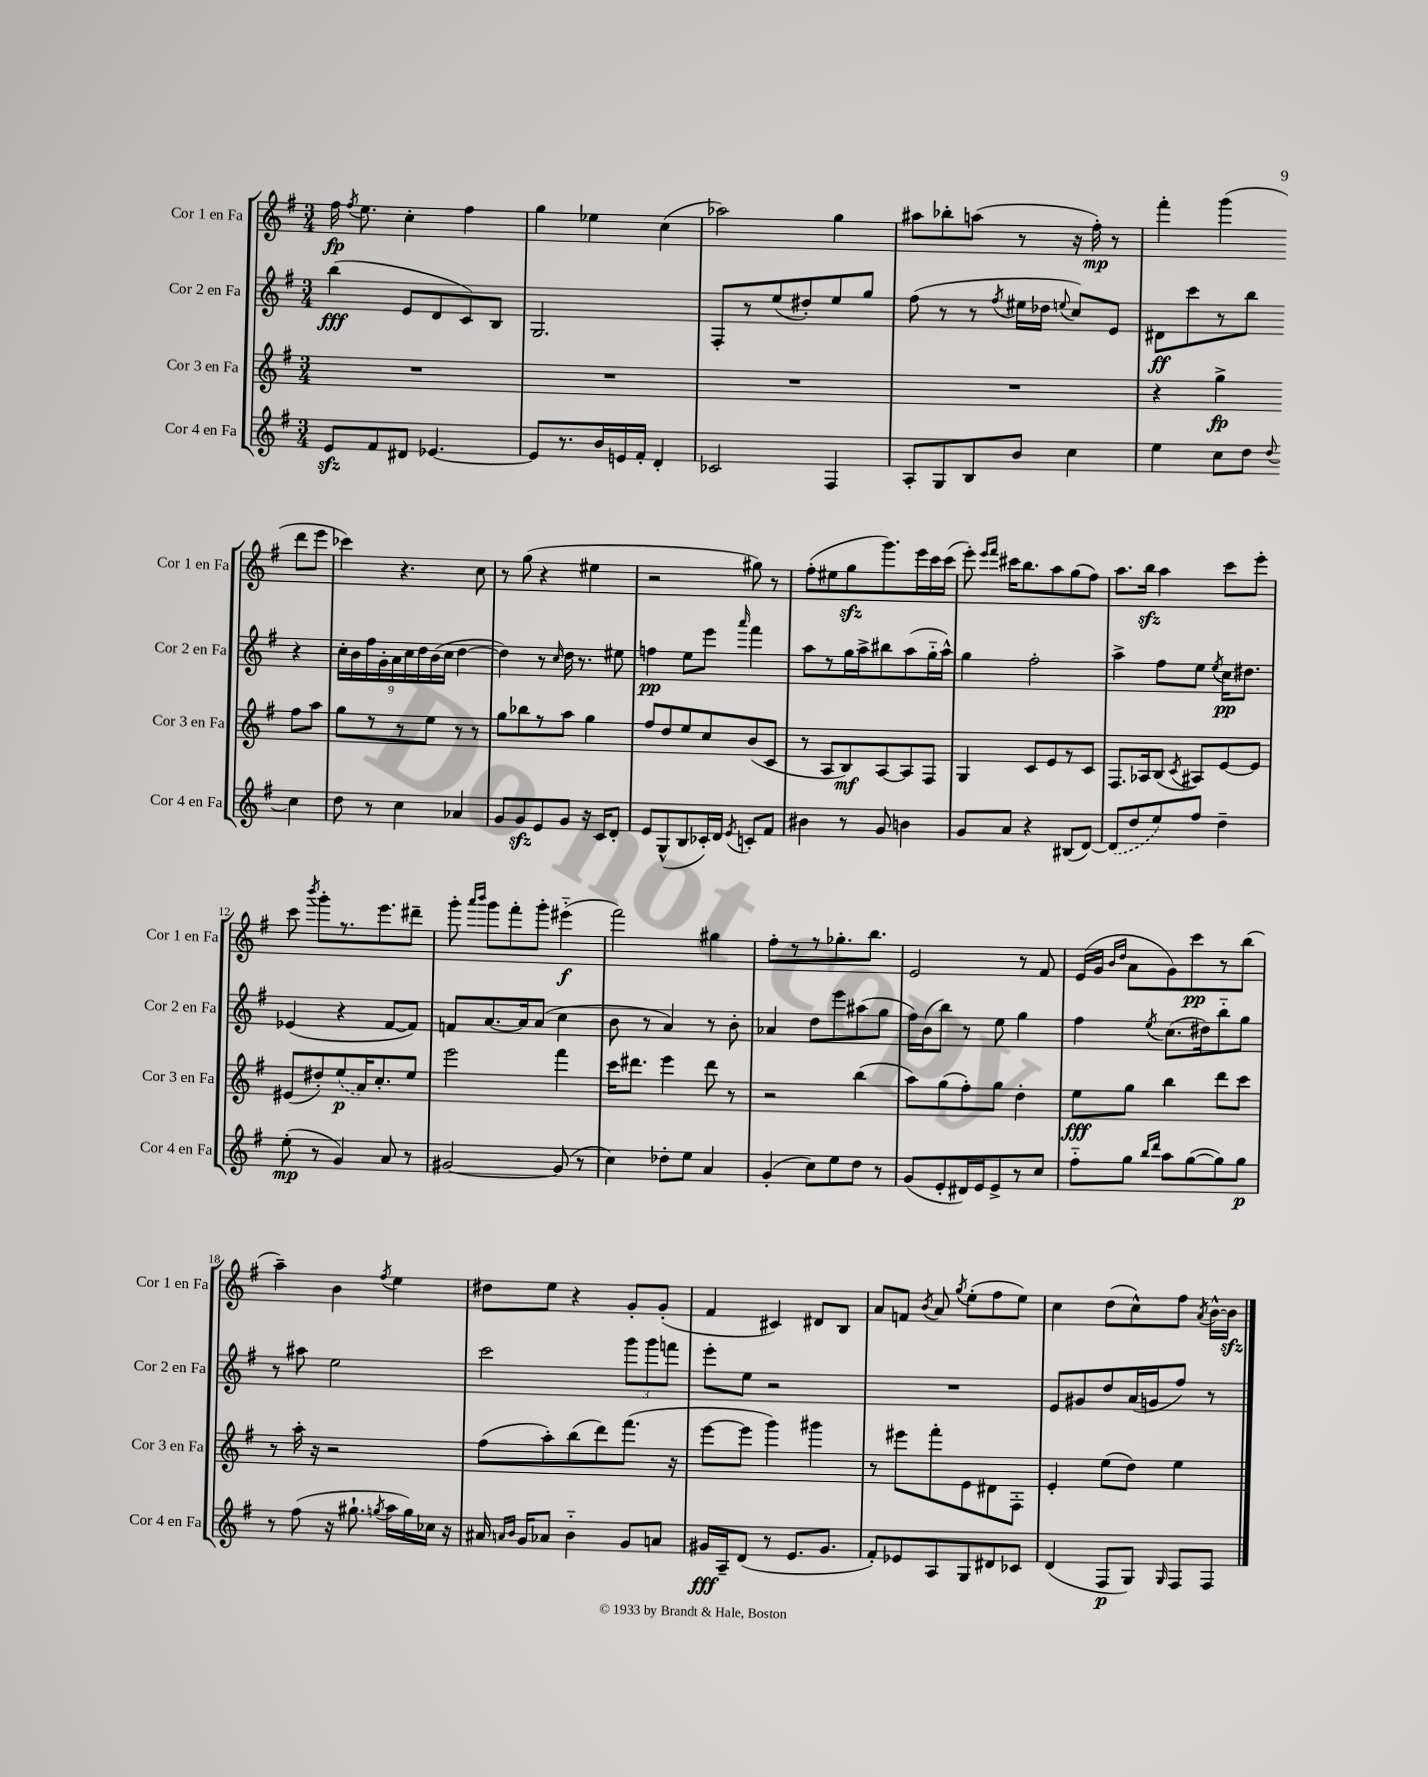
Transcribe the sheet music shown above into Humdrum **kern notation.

**kern	**dynam	**kern	**dynam	**kern	**dynam	**kern	**dynam
*part4	*part4	*part3	*part3	*part2	*part2	*part1	*part1
*staff4	*staff4	*staff3	*staff3	*staff2	*staff2	*staff1	*staff1
*I"Cor 4 en Fa	*	*I"Cor 3 en Fa	*	*I"Cor 2 en Fa	*	*I"Cor 1 en Fa	*
*I'Cor 4 en Fa	*	*I'Cor 3 en Fa	*	*I'Cor 2 en Fa	*	*I'Cor 1 en Fa	*
*clefG2	*	*clefG2	*	*clefG2	*	*clefG2	*
*k[f#]	*	*k[f#]	*	*k[f#]	*	*k[f#]	*
*M3/4	*	*M3/4	*	*M3/4	*	*M3/4	*
=1	=1	=1	=1	=1	=1	=1	=1
8ezz/L	.	2.r	.	(4bb\	fff	16ff#\	fp
.	.	.	.	.	.	8qff#/	.
.	.	.	.	.	.	8.ee\	.
8f#/	.	.	.	.	.	.	.
8d#X/J	.	.	.	8e/L	.	4cc'\	.
[4.e-X/	.	.	.	8d/	.	.	.
.	.	.	.	8c/)	.	4ff#\	.
.	.	.	.	8B/J	.	.	.
=2	=2	=2	=2	=2	=2	=2	=2
8e-/L]	.	2.r	.	2.G/	.	4gg\	.
8.r	.	.	.	.	.	.	.
.	.	.	.	.	.	4ee-X\	.
16b/L	.	.	.	.	.	.	.
16en/	.	.	.	.	.	.	.
16f#'/JJ	.	.	.	.	.	.	.
4d'/	.	.	.	.	.	(4cc\	.
=3	=3	=3	=3	=3	=3	=3	=3
2c-X/	.	2.r	.	8F#'/L	.	2aa-X\)	.
.	.	.	.	8r	.	.	.
.	.	.	.	(8ee/	.	.	.
.	.	.	.	8dd#X'/)	.	.	.
4F#/	.	.	.	8ee/	.	4gg\	.
.	.	.	.	8gg/J	.	.	.
=4	=4	=4	=4	=4	=4	=4	=4
8A'/L	.	2.r	.	(8ff#\	.	8aa#X\L	.
8G/	.	.	.	8r	.	8bb-X'\	.
8B/	.	.	.	8r	.	(8aan\J	.
.	.	.	.	8qff#/	.	.	.
8b/J	.	.	.	16ee#X\LL	.	8r	.
.	.	.	.	16dd-X\JJ	.	.	.
.	.	.	.	8qqeen/	.	.	.
4cc\	.	.	.	8cc/L)	.	16r	.
.	.	.	.	.	.	16ff#'\)	mp
.	.	.	.	8e/J	.	8r	.
=5	=5	=5	=5	=5	=5	=5	=5
4ee\	.	4r	.	8d#X\L	ff	4fff#'\	.
.	.	.	.	8ccc\	.	.	.
8cc\L	.	4gg^\	fp	8r	.	(4ggg\	.
8dd\J	.	.	.	8bb\J	.	.	.
8qqdd/	.	.	.	.	.	.	.
4cc\	.	8ff#\L	.	4r	.	8ddd\L	.
.	.	8aa\J	.	.	.	8eee\J	.
!!LO:LB:g=z
=6	=6	=6	=6	=6	=6	=6	=6
8dd\	.	8gg\L	.	18cc'\LL	.	4ccc-X\)	.
.	.	.	.	18b\	.	.	.
.	.	.	.	18ff#\	.	.	.
8r	.	8r	.	.	.	.	.
.	.	.	.	18g'\	.	.	.
.	.	.	.	18a\	.	.	.
4cc\	.	8r	.	.	.	4.r	.
.	.	.	.	18cc\	.	.	.
.	.	.	.	18dd\	.	.	.
.	.	8ee\J	.	.	.	.	.
.	.	.	.	(18b\	.	.	.
.	.	.	.	18cc\JJ	.	.	.
4a-X/	.	8r	.	[4dd\	.	.	.
.	.	8r	.	.	.	8cc\	.
=7	=7	=7	=7	=7	=7	=7	=7
8g/L	.	8gg\L	.	4dd\])	.	8r	.
8gzz/	.	8bb-X\	.	.	.	(8gg\	.
8e/	.	8r	.	8r	.	4r	.
.	.	.	.	16qqcc/	.	.	.
8g/J	.	8aa\J	.	16dd\	.	.	.
.	.	.	.	8.r	.	.	.
16r	.	4gg\	.	.	.	4ee#X\	.
16c/KL	.	.	.	.	.	.	.
8d'/J	.	.	.	8ee#X\	.	.	.
=8	=8	=8	=8	=8	=8	=8	=8
8e/L	.	8ff#/L	.	4ffn\	pp	2r	.
(8G^^/	.	8dd/	.	.	.	.	.
8B/	.	8ee/	.	8ee\L	.	.	.
16c-X'/L)	.	8cc/	.	8eee\J	.	.	.
16d/JJ	.	.	.	.	.	.	.
8qe/	.	.	.	16qqaaa/	.	.	.
8cn'/L	.	(8b/	.	4fff#\	.	8gg#X\)	.
8f#/J	.	8c/J	.	.	.	8r	.
=9	=9	=9	=9	=9	=9	=9	=9
4b#X\	.	8r	.	8aa\L	.	(8ff#'\L	.
.	.	8A/L	.	8r	.	8ee#X\	.
8r	.	8B/)	mf	16gg\L	.	8ggzz\	.
.	.	.	.	16aa^\J	.	.	.
8g/	.	[8A/	.	8bb#X\	.	8.ggg\)	.
4bn\	.	8A/]	.	(8aa\	.	.	.
.	.	.	.	.	.	16eee\L	.
.	.	8F#/J	.	16gg\L	.	16ccc\	.
.	.	.	.	16aa^^\JJ)	.	(16ccc\JJ	.
=10	=10	=10	=10	=10	=10	=10	=10
8g/L	.	4G/	.	4gg\	.	8eee'\)	.
.	.	.	.	.	.	16qqeee/LL	.
.	.	.	.	.	.	16qqfff#/JJ	.
8a/J	.	.	.	.	.	16ccc#X\KL	.
.	.	.	.	.	.	8.bb\	.
4r	.	8c/L	.	2ff#'\	.	.	.
.	.	8e/	.	.	.	8aa\	.
(8B#X/L	.	8r	.	.	.	(8gg\	.
[8d/J)	.	8c/J	.	.	.	8ff#\J)	.
=11	=11	=11	=11	=11	=11	=11	=11
(8d/L]	.	8.F#/L	.	4aa^\	.	8.aa\L	.
8dd/	.	.	.	.	.	.	.
.	.	16A-X/k	.	.	.	16bbzz\Jk	.
8ee/)	.	(8B/J	.	8ff#\L	.	4aa\	.
.	.	8qc/	.	.	.	.	.
8ff#/J	.	8A#X/L)	.	8ee\J	.	.	.
.	.	.	.	8qee/	.	.	.
4dd~\	.	[8e/	.	16cc\KL	pp	8ccc\L	.
.	.	.	.	8.dd#X\J	.	.	.
.	.	8e/J]	.	.	.	8eee'\J	.
!!LO:LB:g=z
=12	=12	=12	=12	=12	=12	=12	=12
(8ee'\	mp	(8e#X/L	.	(4e-X/	.	8ccc\	.
.	.	.	.	.	.	8qbbb/	.
8r	.	8dd#X'/)	.	.	.	8ggg'\L	.
4g/)	.	(8ee/	p	4r	.	8.r	.
.	.	16a/K)	.	.	.	.	.
.	.	8.cc'/	.	.	.	8.eee\	.
8a/	.	.	.	[8f#/L	.	.	.
8r	.	8ee/J	.	8f#/J])	.	8ddd#X~\J	.
=13	=13	=13	=13	=13	=13	=13	=13
[2g#X/	.	2eee\	.	8fn/L	.	8ggg'\	.
.	.	.	.	.	.	16qqaaa/LL	.
.	.	.	.	.	.	16qqbbb/JJ	.
.	.	.	.	[8.a/	.	8ggg\L	.
.	.	.	.	.	.	8fff#'\	.
.	.	.	.	16a/k]	.	.	.
.	.	.	.	(8a/J	.	8ggg'\J	.
(8g#/]	.	4fff#\	.	4cc\	.	(4eee#X\	f
8r	.	.	.	.	.	.	.
=14	=14	=14	=14	=14	=14	=14	=14
4cc\)	.	16ccc\KL	.	8b\	.	2fff#\)	.
.	.	8.ddd#X\J	.	.	.	.	.
.	.	.	.	8r	.	.	.
8dd-X'\L	.	4eee\	.	4a/)	.	.	.
8ee\J	.	.	.	.	.	.	.
4a/	.	8ddd#\	.	8r	.	4gg#X\	.
.	.	8r	.	8b'\	.	.	.
=15	=15	=15	=15	=15	=15	=15	=15
(4g'/	.	2r	.	4a-X/	.	8ff#'\L	.
.	.	.	.	.	.	8r	.
8cc\L)	.	.	.	8dd\L	.	8r	.
8ee\	.	.	.	8eee\	.	8.gg-X'\	.
8dd\J	.	(4bb\	.	(8aa#X\	.	.	.
.	.	.	.	.	.	8.bb\J	.
8r	.	.	.	8gg\J	.	.	.
=16	=16	=16	=16	=16	=16	=16	=16
(8g/L	.	8aa\L)	.	16ff#\LL)	.	2e/	.
.	.	.	.	(16b\J	.	.	.
8e'/	.	(8gg\	.	8bb\J)	.	.	.
16d#X/L)	.	8ff#'\)	.	8r	.	.	.
16e/J	.	.	.	.	.	.	.
8e^/	.	8gg\J	.	8ee\	.	.	.
8r	.	4dd'\	.	4gg\	.	8r	.
8cc/J	.	.	.	.	.	8f#/	.
=17	=17	=17	=17	=17	=17	=17	=17
8ff#\L	.	8ee\L	fff	4ff#\	.	(16e/LL	.
.	.	.	.	.	.	16g/JJ	.
.	.	.	.	.	.	16qqb/LL	.
.	.	.	.	.	.	16qqdd/JJ	.
8gg\J	.	8gg\J	.	.	.	8a\L	.
16qqbb/LL	.	.	.	.	.	.	.
16qqddd/JJ	.	.	.	8qee/	.	.	.
8aa\L	.	4bb\	.	(8.cc\L	.	8g\)	.
([8gg\	.	.	.	.	.	8ccc\	pp
.	.	.	.	16dd#X\k)	.	.	.
8gg\])	.	8ddd\L	.	8bb\	.	8r	.
8gg\J	p	8ccc\J	.	8gg\J	.	(8bb\J	.
!!LO:LB:g=z
=18	=18	=18	=18	=18	=18	=18	=18
8r	.	8r	.	8r	.	4aa~\)	.
(8ff#\	.	16aa'\	.	8aa#X\	.	.	.
.	.	16r	.	.	.	.	.
16r	.	2r	.	2ee\	.	4b\	.
8.gg#X`\	.	.	.	.	.	.	.
8qggn/	.	.	.	.	.	8qff#/	.
16aa\LL	.	.	.	.	.	4ee\	.
16gg\)	.	.	.	.	.	.	.
16cc-X\JJ	.	.	.	.	.	.	.
16r	.	.	.	.	.	.	.
=19	=19	=19	=19	=19	=19	=19	=19
16a#X/	.	(8ff#\L	.	2ccc\	.	8dd#X\L	.
16qqan/LL	.	.	.	.	.	.	.
16qqb/JJ	.	.	.	.	.	.	.
16g/KL	.	.	.	.	.	.	.
8a-X/J	.	8aa'\)	.	.	.	8ee\J	.
4b\	.	(8bb\	.	.	.	4r	.
.	.	8ddd\)	.	.	.	.	.
8g/L	.	(8.fff#\J	.	12ggg\L	.	8g'/L	.
.	.	.	.	12ggg\	.	.	.
8an/J	.	.	.	.	.	(8g'/J	.
.	.	.	.	12fffn\J	.	.	.
.	.	16r	.	.	.	.	.
=20	=20	=20	=20	=20	=20	=20	=20
16g#X/LL	fff	[8eee\L	.	8eee'\L	.	4f#/	.
16A~/J	.	.	.	.	.	.	.
(8d/J	.	8eee\J]	.	8ee\J	.	.	.
8r	.	4ggg\)	.	2r	.	4c#X/)	.
8.e/L	.	.	.	.	.	.	.
.	.	4ggg#X\	.	.	.	8d#X/L	.
8.g#/J	.	.	.	.	.	.	.
.	.	.	.	.	.	8B/J	.
=21	=21	=21	=21	=21	=21	=21	=21
8f#'/L)	.	8r	.	2.r	.	8a/L	.
8e-X/	.	8eee#X\L	.	.	.	8fn/J	.
.	.	.	.	.	.	8qb/	.
8A/	.	8fff#'\	.	.	.	8a/	.
.	.	.	.	.	.	8qgg/	.
8G/	.	8e\	.	.	.	(8ee'\L	.
8d#X/	.	8d#X\	.	.	.	8ff#\	.
8c-X/J	.	8F#'\J	.	.	.	8ee\J)	.
=22	=22	=22	=22	=22	=22	=22	=22
(4d/	.	4e'/	.	8e/L	.	4cc\	.
.	.	.	.	8g#X/	.	.	.
8F#/L	p	(8ee\L	.	8dd/	.	(8dd\L	.
8G/J)	.	8dd\J)	.	(16a/L	.	8cc^^\)	.
.	.	.	.	16gn/J	.	.	.
16qqG/	.	.	.	.	.	.	.
8F#/L	.	4ee\	.	8ff#/J)	.	8ff#\J	.
.	.	.	.	.	.	8qa/	.
8F#/J	.	.	.	8r	.	[16b^^\LL	.
.	.	.	.	.	.	16bzz\JJ]	.
==	==	==	==	==	==	==	==
*-	*-	*-	*-	*-	*-	*-	*-
